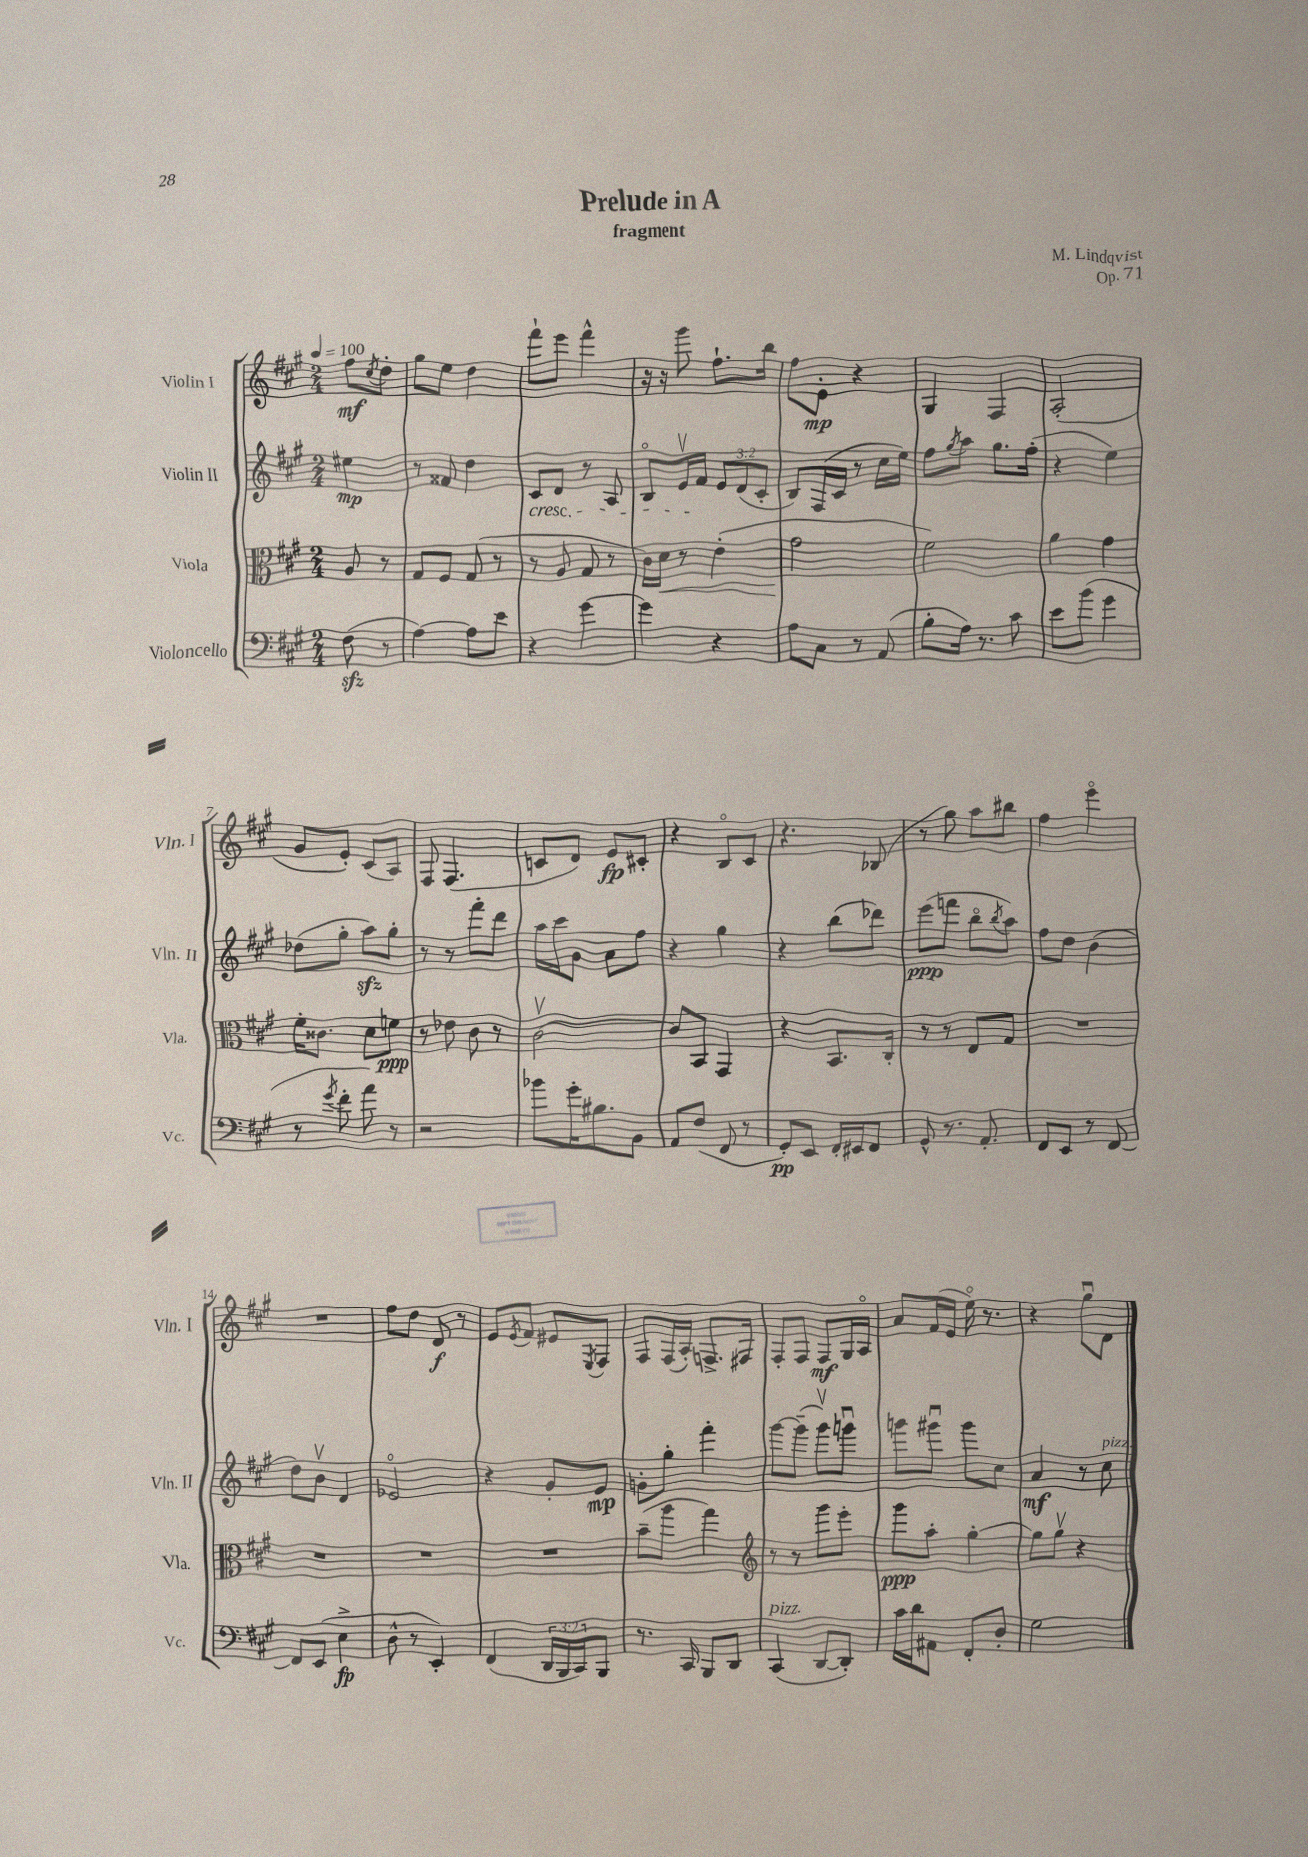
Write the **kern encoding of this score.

**kern	**kern	**kern	**kern
*staff4	*staff3	*staff2	*staff1
*clefF4	*clefC3	*clefG2	*clefG2
*k[f#c#g#]	*k[f#c#g#]	*k[f#c#g#]	*k[f#c#g#]
*M2/4	*M2/4	*M2/4	*M2/4
*MM100	*MM100	*MM100	*MM100
(8F#	8A	4ee#	8ff#
.	.	.	8qcc#
8r	8r	.	8dd'
=	=	=	=
[4A)	8G#	8r	8gg#
.	8F#	8f##	8ee
8A]	(8G#	4dd	4dd
8e	8r	.	.
=	=	=	=
4r	8r	8c#	8fff#`
.	8A	8d	8eee
[4g#	8G#	8r	4fff#^^
.	8r	8A	.
=	=	=	=
4g#]	16c#)	8Bo	16r
.	16d	.	16r
.	8r	16ev	8ggg#
.	.	16f#	.
4r	(4e'	12e	8.ff#`
.	.	(12d	.
.	.	12c#'	.
.	.	.	16bb
=	=	=	=
8A	2g#	8B)	8ff#
8C#	.	(16F#	8e'
.	.	16c#	.
8r	.	8r	4r
(8AA	.	16cc#	.
.	.	16ee)	.
=	=	=	=
8B'	2f#)	8ff#	4G#
.	.	8qgg#	.
16A)	.	8aa	.
8.r	.	.	.
.	.	8.gg#	4F#
8c#	.	.	.
.	.	(16ff#'	.
=	=	=	=
8e	4a	4r	(2A'
(8b	.	.	.
4g#	4g#	4ee)	.
=	=	=	=
8r	16f#'	(8dd-	8g#
.	8.c##	.	.
8qg#	.	.	.
8f#'	.	8gg#'	8e')
8a)	8d	8aa)	(8c#
8r	8f	8gg#'	8A)
=	=	=	=
2r	8r	8r	8F#
.	8e-	8r	(4.F#
.	8c#	8fff#'	.
.	8r	8ddd	.
=	=	=	=
8b-	[2c#v	16aa	8c
.	.	16ccc#	.
16g#'	.	8g#	8d)
8.B#	.	.	.
.	.	8a	8e
8BB	.	8ff#	8c#'
=	=	=	=
8AA	8c#]	4r	4r
(8F#	8BB	.	.
8FF#	4GG#	4gg#	8Bo
8r	.	.	8c#
=	=	=	=
8GG#')	4r	4r	4.r
8EE	.	.	.
16FF#'	8.BB	(8bb	.
16EE#	.	.	.
8FF#	.	8ddd-)	(8B-
.	16C#'	.	.
=	=	=	=
8GG#^^	8r	(8eee	8r
8.r	8r	8fff	8gg#)
.	8E	8bbo	8aa
8.AA'	.	.	.
.	.	8qbb	.
.	8G#	8aa)	8bb#
=	=	=	=
8FF#	2r	8ff#	4ff#
8EE	.	8dd	.
8r	.	(4b	4eeeo
[8FF#	.	.	.
=	=	=	=
8FF#]	2r	8dd)	2r
(8EE	.	8bv	.
4E^	.	4d	.
=	=	=	=
8D^^	2r	2e-o	8ff#
8r	.	.	8dd
4EE')	.	.	8d
.	.	.	8r
=	=	=	=
(4FF#	2r	4r	8e
.	.	.	8qe
.	.	.	8f#
24DD	.	8g#'	8e#
24BBB	.	.	.
24CC#)	.	.	.
.	.	.	8qE
8BBB	.	8e	8F#
=	=	=	=
8.r	(8b~	8g'	8F#
.	8aa	8gg#'	(16F#
16CC#	.	.	16A')
8BBB	4gg#)	4fff#'	8.F^
8DD	.	.	.
.	.	.	16F#
=	=	=	=
*	*clefG2	*	*
(4CC#	8r	[8ggg#	8F#'
.	8r	(8ggg#~]	8F#
[8DD	8ggg#	8ggg#v)	8F#
8DD'])	8eee'	8gggu	16G#
.	.	.	16Ao
=	=	=	=
16c#	8ggg#	8ggg	8a
16d	.	.	.
8AA#	8aa'	8ggg#u	(16f#
.	.	.	16e
8FF#'	[4gg#'	8ggg#	16eeo)
.	.	.	8.r
8D'	.	8cc#	.
=	=	=	=
2G#	8gg#]	4a	4r
.	8gg#v	.	.
.	4r	8r	8gg#u
.	.	8cc#	8d
==	==	==	==
*-	*-	*-	*-
